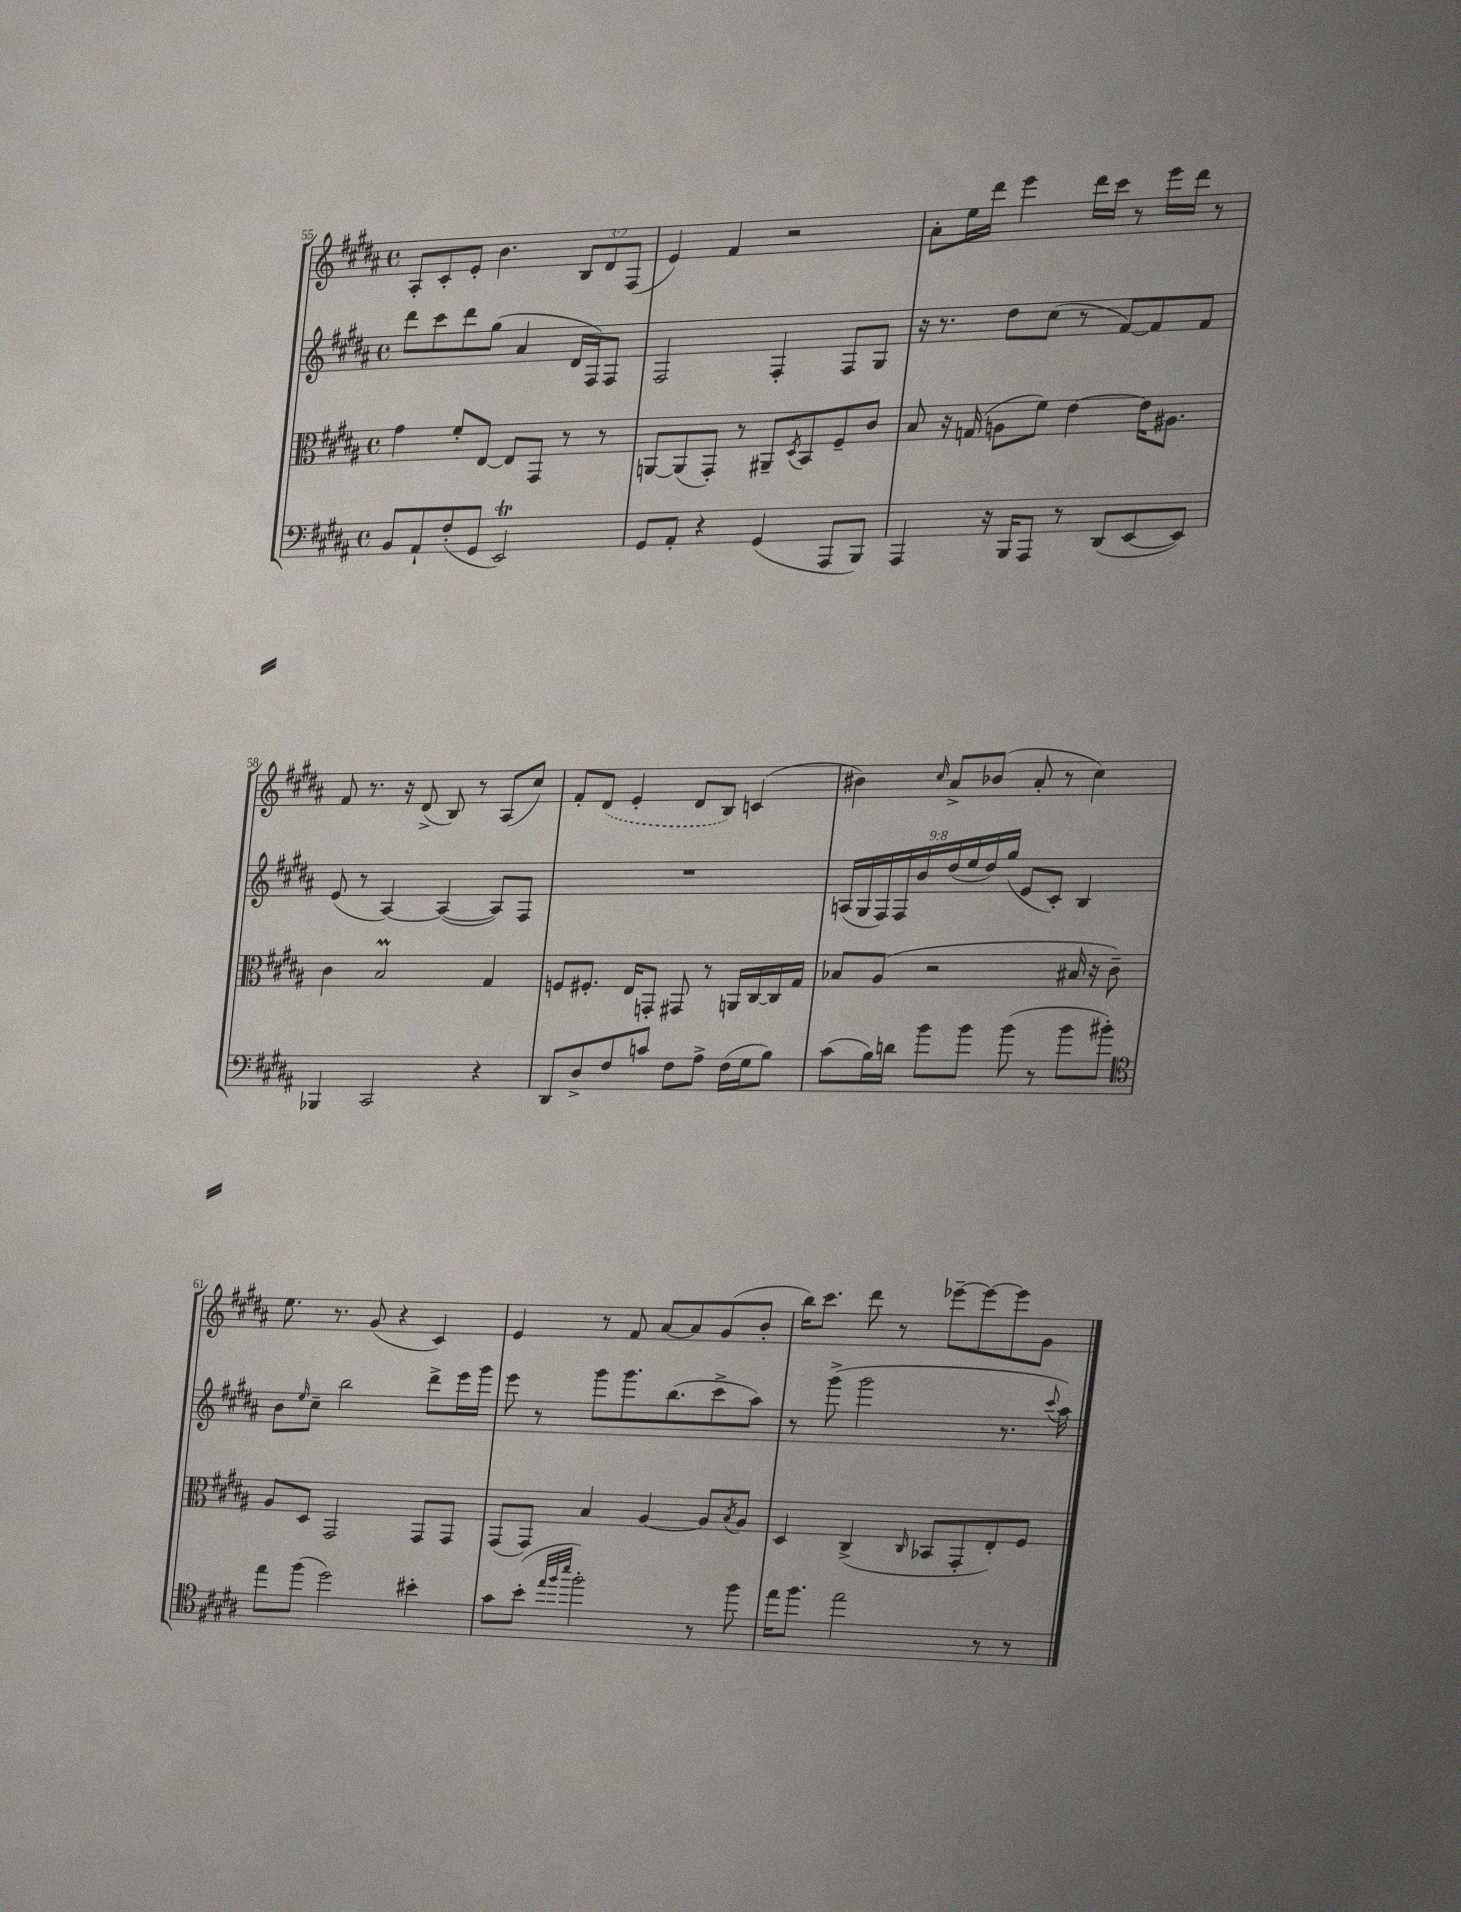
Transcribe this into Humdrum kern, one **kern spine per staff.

**kern	**kern	**kern	**kern
*part4	*part3	*part2	*part1
*staff4	*staff3	*staff2	*staff1
*clefF4	*clefC3	*clefG2	*clefG2
*k[f#c#g#d#a#]	*k[f#c#g#d#a#]	*k[f#c#g#d#a#]	*k[f#c#g#d#a#]
*M4/4	*M4/4	*M4/4	*M4/4
*met(c)	*met(c)	*met(c)	*met(c)
=55	=55	=55	=55
8BB/L	4g#\	8ddd#\L	8A#'/L
8AA#`/	.	8ccc#\	8c#'/
(8F#'/	8f#'/L	8ddd#\	8e'/J
8GG#/J	[8E/J	(8gg#\J	4.b\
2EET/)	8E/L]	4a#/	.
.	8GG#/J	.	.
.	8r	16d#/LL	12B/L
.	.	16F#/J)	.
.	.	.	12d#/
.	8r	8F#/J	.
.	.	.	(12F#/J
=56	=56	=56	=56
8GG#/L	[8AAn/L	2F#/	4e/)
8AA#'/J	(8AA/]	.	.
4r	8GG#'/J)	.	4f#/
.	8r	.	.
(4GG#/	8AA#X~/L	4F#'/	2r
.	8qD#/	.	.
.	8BB/	.	.
8AAA#/L	8F#~/	8F#/L	.
8BBB/J)	8c#/J	8G#/J	.
=57	=57	=57	=57
4AAA#/	8B/	16r	8a#'\L
.	.	8.r	.
.	16r	.	16ee\L
.	(16Gn/	.	16ddd#\JJ
16r	8An\L	8dd#\L	4eee\
16BBB/KL	.	.	.
8AAA#/J	8f#\J)	(8cc#\J	.
8r	[4e\	8r	16ddd#\LL
.	.	.	16ccc#\JJ
(8DD#/L	.	[8f#/L)	8r
[8EE/	16e\KL]	8f#/]	16eee\LL
.	8.A#X\J	.	16ddd#\JJ
8EE/J])	.	8f#/J	8r
!!LO:LB:g=z
=58	=58	=58	=58
4BBB-X/	4c#\	(8e/	8f#/
.	.	8r	8.r
2CC#/	2BM/	[4A#/)	.
.	.	.	16r
.	.	.	(8d#^/
.	.	(4A#/_	8B/)
.	.	.	8r
4r	4G#/	8A#/L])	(8A#/L
.	.	8F#/J	8cc#/J)
=59	=59	=59	=59
8DD#/L	8Fn/L	1r	8f#'/L
8D#^/	8.F#X'/J	.	(8d#/J
8F#/	.	.	4e'/
.	16E/KL	.	.
8cn/J	8GGn'/J	.	.
8F#\L	8GG#X/	.	8d#/L
8A#^\J	8r	.	8B/J)
(16F#\LL	16AAn/LL	.	(4cn/
16G#\J	[16C#/	.	.
8B\J)	16C#/]	.	.
.	16G#/JJ	.	.
=60	=60	=60	=60
(8c#\L	8B-X/L	(18An/LL	4b#X\)
.	.	18G#/	.
.	.	18F#/)	.
16B\L)	(8A#/J	.	.
.	.	18F#/	.
16dn\JJ	.	.	.
.	.	18b/	.
.	.	.	16qqcc#/
8b\L	2r	.	8a#^/L
.	.	(18dd#/	.
.	.	18ee/	.
8b\J	.	.	(8b-X/J
.	.	18dd#/)	.
.	.	(18gg#/JJ	.
(8b\	.	8e/L	8a#'/
8r	.	8c#'/J)	8r
8b\L	16B#X/	4B/	4cc#\)
.	16r	.	.
8b#X'\J)	8c#~\)	.	.
!!LO:LB:g=z
=61	=61	=61	=61
*clefC4	*	*	*
8ee\L	8A#/L	8b\L	8.ee\
.	.	16qqee/	.
(8ff#\J	8D#/J	8cc#~\J	.
.	.	.	8.r
2dd#\)	2GG#/	2bb\	.
.	.	.	(8g#/
.	.	.	4r
4b#X'\	8GG#/L	8ddd#^\L	4c#/)
.	8GG#/J	16eee\L	.
.	.	16ggg#\JJ	.
=62	=62	=62	=62
8g#\L	(8GG#/L	8eee\	4e/
(8b'\J	8GG#/J)	8r	.
32qqee/LLL	.	.	.
32qqff#/	.	.	.
32qqbb/JJJ	.	.	.
2ff#'\)	4B/	8ggg#\L	8r
.	.	8.ggg#\	8f#/
.	[4A#/	.	[8a#/L
.	.	(8.bb\	.
.	.	.	8a#/]
8r	8A#/L]	8ccc#^\	(8g#/
.	8qB/	.	.
8ff#\	8A#/J	8aa#\J)	8b'/J
=63	=63	=63	=63
16ee\KL	4D#/	8r	16bb\KL)
8.ff#\J	.	.	8.ccc#\J
.	.	(8ggg#^\	.
2ee\	(4C#^/	2ggg#\	8ddd#\
.	.	.	8r
.	16qqC#/	.	.
.	8BB-X/L	.	[8eee-X~\L
.	8GG#'/	.	8eee-\_
8r	8E'/)	8.r	8eee-\]
8r	8F#/J	.	8g#\J
.	.	8qqccc#/	.
.	.	16aa#\)	.
==	==	==	==
*-	*-	*-	*-
